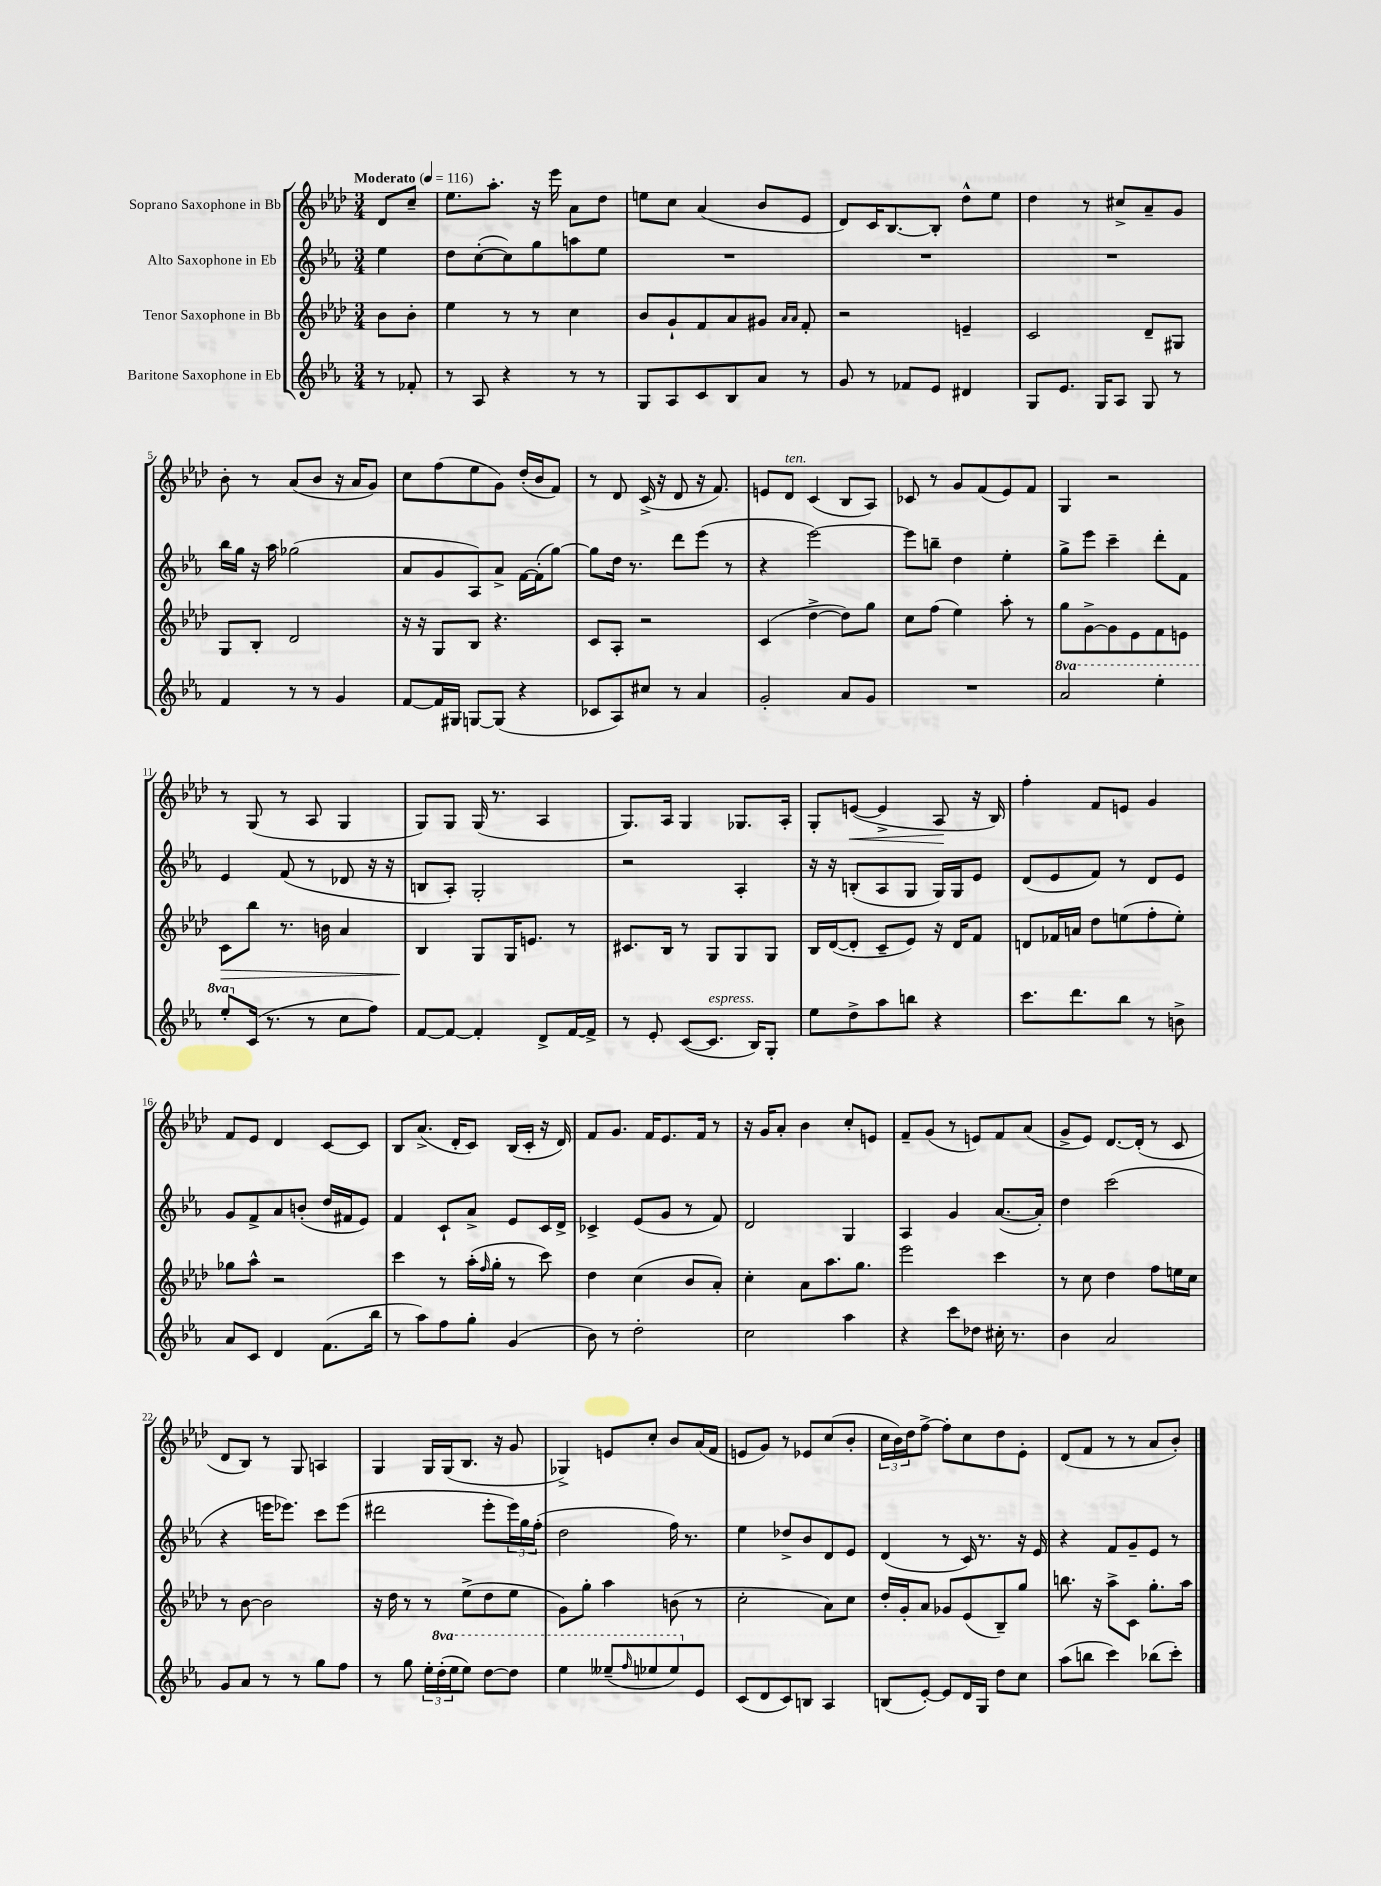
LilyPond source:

<<
\new StaffGroup <<
\new Staff = "s0" \with { instrumentName = "Soprano Saxophone in Bb" } {
    \clef treble \key aes \major \numericTimeSignature \time 3/4 \partial 4 \tempo "Moderato" 4 = 116
    des'8 c''8-- |
    ees''8. aes''8.-. r16 ees'''16 aes'8 des''8 |
    e''8 c''8 aes'4( bes'8 ees'8 |
    des'8) c'16 bes8.~ bes8-. des''8-^ ees''8 |
    des''4 r8 cis''8-> aes'8-- g'8 |
    bes'8-. r8 aes'8( bes'8 r16 aes'16 g'8) |
    c''8 f''8( ees''8 g'8) des''16-.( bes'16 f'8) |
    r8 des'8 c'16->( r16 des'8 r16 f'8.) |
    e'8 des'8^\markup { \italic "ten." } c'4( bes8 aes8) |
    ces'8 r8 g'8 f'8( ees'8) f'8 |
    g4 r2 |
    r8 g8( r8 aes8 g4 |
    g8) g8 g16( r8. aes4 |
    g8.) aes16 g4 ges8. aes16-. |
    g8-. e'8~\<( e'4-> aes8\! r16 bes16) |
    f''4-. f'8 e'8 g'4 |
    f'8 ees'8 des'4 c'8~ c'8 |
    bes8 aes'8.->( des'16-. c'8) bes16( c'16-. r16 des'16) |
    f'8 g'8. f'16 ees'8. f'16 r8 |
    r16 g'16 aes'8-. bes'4 c''8-. e'8 |
    f'8-- g'8( r8 e'8) f'8 aes'8( |
    g'8-> ees'8) des'8.~ des'16-.( r8 c'8 |
    des'8 bes8) r8 g8 a4 |
    g4 g16 g16( bes8. r16 g'8 |
    ges4->) e'8 c''8-. bes'8 aes'16( f'16 |
    e'8 g'8) r8 ees'8 c''8( bes'8-. |
    \tuplet 3/2 { c''16 bes'16) des''16 } f''8~-> f''8-. c''8 des''8 ees'8-. |
    des'8( f'8 r8 r8 aes'8 bes'8-.) \bar "|." |
}
\new Staff = "s1" \with { instrumentName = "Alto Saxophone in Eb" } {
    \clef treble \key ees \major \numericTimeSignature \time 3/4 \partial 4
    ees''4 |
    d''8 c''8~-.( c''8) g''8 a''8 ees''8 |
    R2. |
    R2. |
    R2. |
    bes''16 g''16 r16 aes''16 ges''2( |
    aes'8 g'8 aes8) aes'8-> f'16~ f'16-.( g''8~) |
    g''8 d''16 r8. d'''8 ees'''8( r8 |
    r4 ees'''2~) |
    ees'''8 b''8-- d''4 ees''4-. |
    g''8-> ees'''8 c'''4-- d'''8-. f'8 |
    ees'4 f'8( r8 des'8 r16 r16 |
    b8 aes8-.) g2-. |
    r2 aes4-. |
    r16 r16 b8-.( aes8 g8 g16) g16 ees'8 |
    d'8( ees'8 f'8) r8 d'8 ees'8 |
    g'8 f'8-> aes'8 b'8-.( d''16 fis'16 ees'8) |
    f'4 c'8-! aes'8-> ees'8 c'16 d'16-> |
    ces'4-> ees'8( g'8 r8 f'8) |
    d'2 g4 |
    aes4 g'4 aes'8.~( aes'16-.) |
    d''4 c'''2( |
    r4 e'''16 ees'''8.) c'''8 ees'''8( |
    dis'''2 ees'''8-. \tuplet 3/2 { ees'''16) g''16 f''16-.( } |
    d''2 f''16) r8. |
    ees''4 des''8-> bes'8 d'8 ees'8 |
    d'4( r8 c'16) r8. r16 ees'16 |
    r4 f'8 g'8-- ees'8 r8 \bar "|." |
}
\new Staff = "s2" \with { instrumentName = "Tenor Saxophone in Bb" } {
    \clef treble \key aes \major \numericTimeSignature \time 3/4 \partial 4
    bes'8 bes'8-. |
    ees''4 r8 r8 c''4 |
    bes'8 g'8-! f'8 aes'8 gis'8 \grace { aes'16 aes'16 } f'8-. |
    r2 e'4-- |
    c'2 des'8-- gis8 |
    g8 bes8-. des'2 |
    r16 r16 g8 bes8 r4. |
    c'8 aes8-. r2 |
    c'4( des''4~-> des''8) g''8 |
    c''8 f''8( ees''4) aes''8-. r8 |
    g''8 g'8~-> g'8 ees'8 f'8 e'8 |
    c'8\> bes''8 r8. b'16 aes'4 |
    bes4\! g8 g16 e'8. r8 |
    cis'8. bes16 r8 g8 g8 g8 |
    bes16 des'16~( des'8-. c'8-- ees'8) r16 des'16 f'8 |
    d'8 fes'16 a'16 des''8 e''8( f''8-. e''8-.) |
    ges''8 aes''8-^ r2 |
    c'''4 r8 aes''16-.( \grace { f''16 } g''16-. r8 c'''8) |
    des''4 c''4( bes'8 aes'8-.) |
    c''4-. aes'8 aes''8. g''8. |
    ees'''2 c'''4 |
    r8 c''8 des''4 f''8 e''16 c''16 |
    r8 bes'8~ bes'2 |
    r16 des''16 r8 r8 ees''8->( des''8 ees''8 |
    g'8) g''8-. aes''4 b'8( r8 |
    c''2-. aes'8) c''8 |
    des''16-. g'16-. aes'8 ges'8 ees'8( bes8--) g''8 |
    b''8. r16 aes''8-> c'8 g''8.-. aes''16 \bar "|." |
}
\new Staff = "s3" \with { instrumentName = "Baritone Saxophone in Eb" } {
    \clef treble \key ees \major \numericTimeSignature \time 3/4 \set Staff.ottavationMarkups = #ottavation-simple-ordinals \partial 4
    r8 fes'8-. |
    r8 aes8 r4 r8 r8 |
    g8 aes8 c'8 bes8 aes'8 r8 |
    g'8 r8 fes'8 ees'8 dis'4 |
    g8 ees'8. g16 aes8 g8 r8 |
    f'4 r8 r8 g'4 |
    f'8~ f'16 gis16 g8~ g8( r4 |
    ces'8 aes8) cis''8 r8 aes'4 |
    g'2-. aes'8 g'8 |
    R2. |
    \ottava #1 aes''2 ees'''4-. |
    ees'''8-. \ottava #0 c'16( r8. r8 c''8 f''8) |
    f'8~ f'8~ f'4-. d'8-> f'16~ f'16-> |
    r8 ees'8-. c'8~( c'8.^\markup { \italic "espress." } bes16) g8-. |
    ees''8 d''8-> aes''8 b''8 r4 |
    c'''8. d'''8. bes''8 r8 b'8-> |
    aes'8 c'8 d'4 f'8.( bes''16 |
    r8 aes''8) f''8 g''8-. g'4( |
    bes'8) r8 d''2-. |
    c''2 aes''4 |
    r4 c'''8 des''8 cis''16-. r8. |
    bes'4 aes'2 |
    g'8 aes'8 r8 r8 g''8 f''8 |
    r8 g''8 \tuplet 3/2 { ees''16-. \ottava #1 d'''16-.( ees'''16 } ees'''8) d'''8~ d'''8 |
    ees'''4 eeses'''8--( \grace { f'''16 } ees'''8 ees'''8) \ottava #0 ees'8 |
    c'8( d'8 c'8) b8 aes4 |
    b8( ees'8~-.) ees'8 d'16 g16 d''8 c''8 |
    aes''8( b''8 c'''4) bes''8( c'''8-.) \bar "|." |
}
>>
>>
